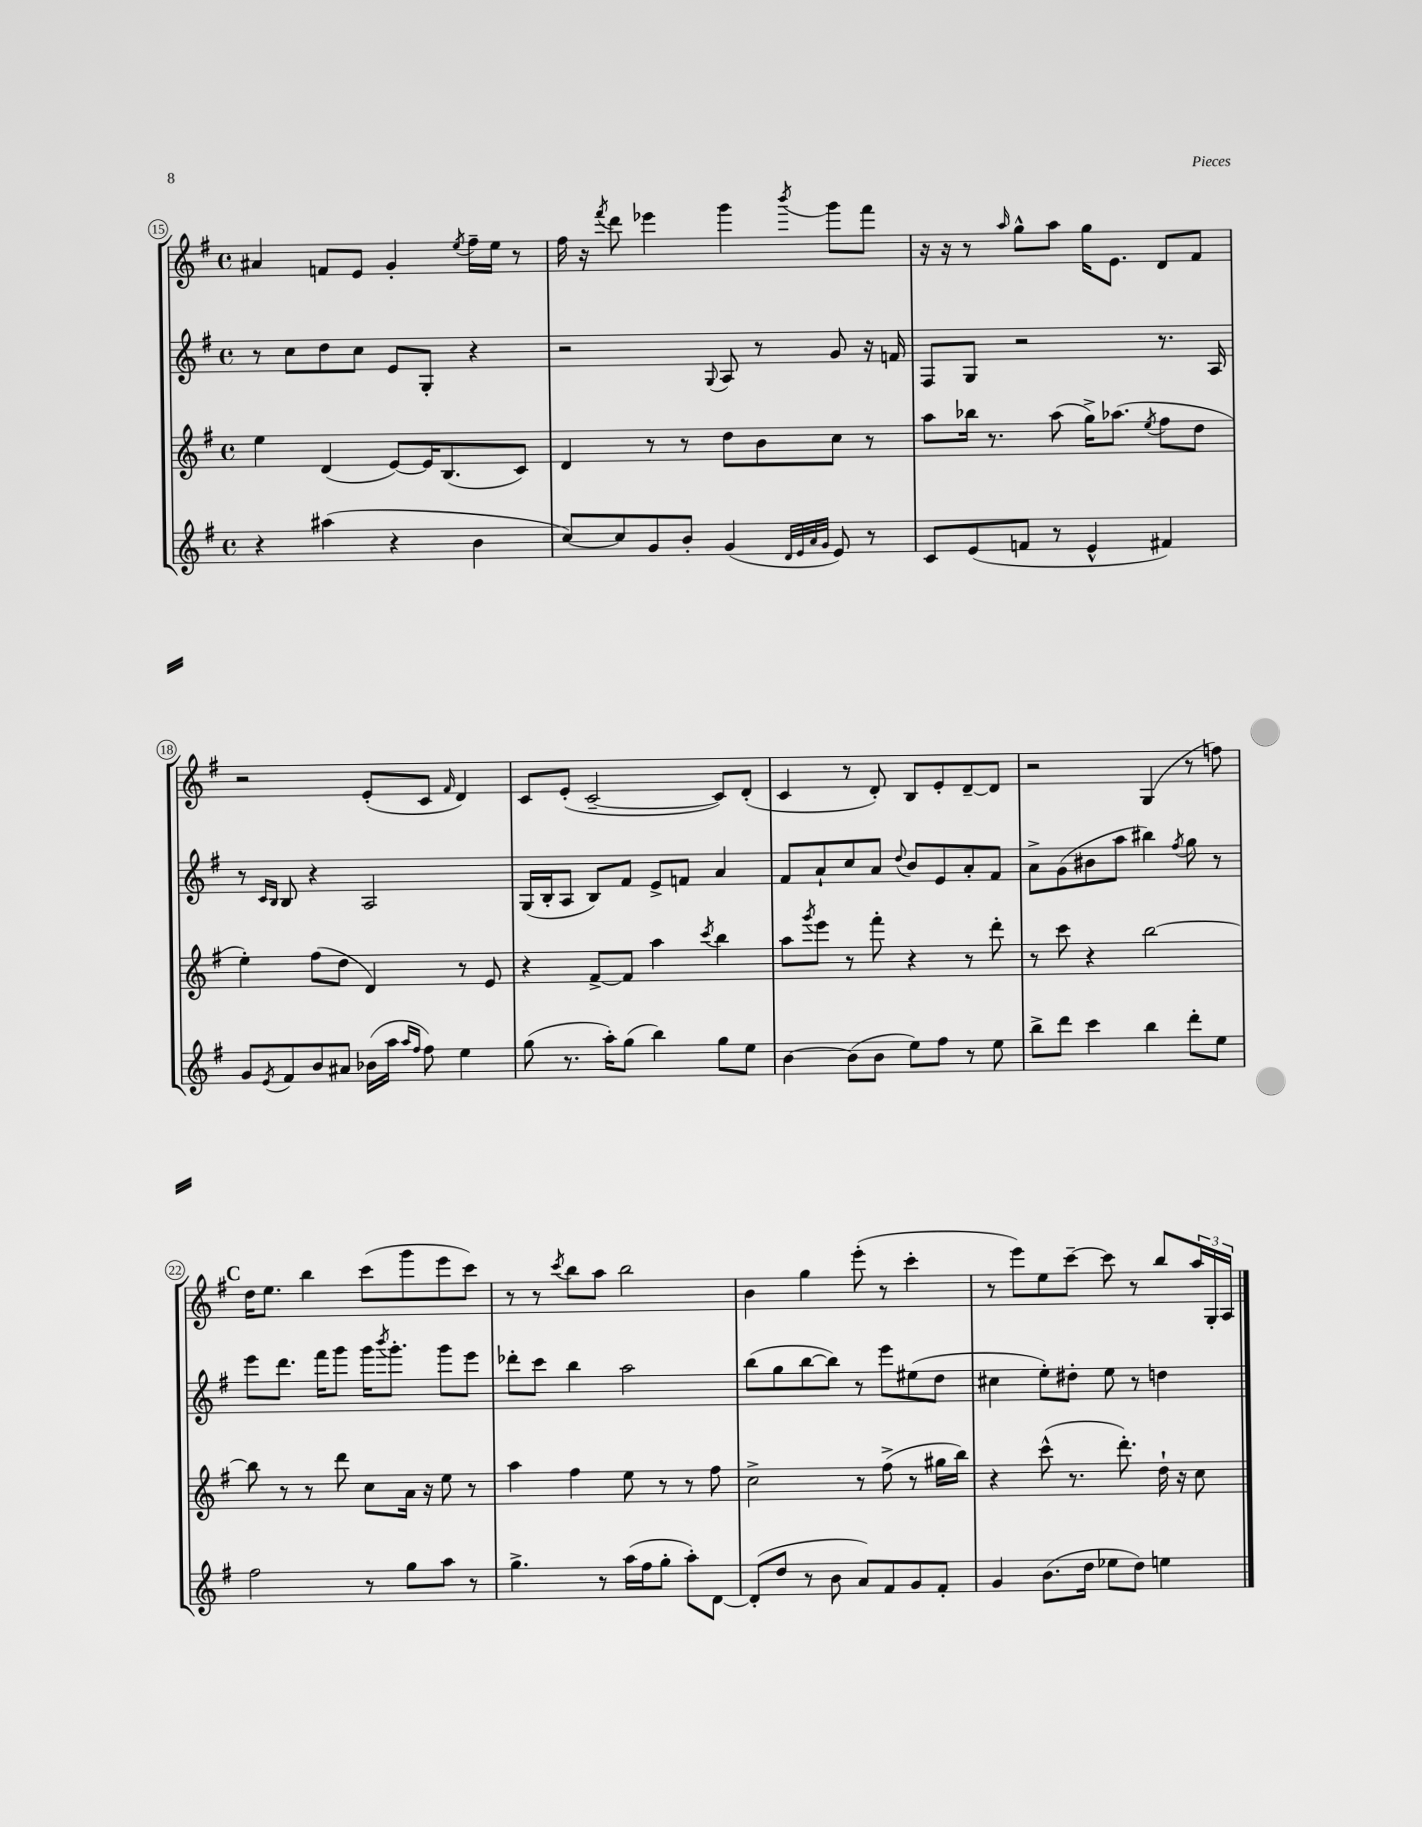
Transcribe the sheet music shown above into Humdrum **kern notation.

**kern	**kern	**kern	**kern
*part4	*part3	*part2	*part1
*staff4	*staff3	*staff2	*staff1
*clefG2	*clefG2	*clefG2	*clefG2
*k[f#]	*k[f#]	*k[f#]	*k[f#]
*M4/4	*M4/4	*M4/4	*M4/4
*met(c)	*met(c)	*met(c)	*met(c)
=15	=15	=15	=15
4r	4ee\	8r	4a#X/
.	.	8cc\L	.
(4aa#X\	(4d/	8dd\	8fn/L
.	.	8cc\J	8e/J
4r	[8e/L)	8e/L	4g'/
.	16e/K]	8G'/J	.
.	(8.B/	.	.
.	.	.	8qee/
4b\	.	4r	16ff#~\LL
.	.	.	16ee\JJ
.	8c/J)	.	8r
=16	=16	=16	=16
[8cc/L)	4d/	2r	16ff#\
.	.	.	16r
.	.	.	8qfff#/
8cc/]	.	.	8ddd\
8g/	8r	.	4eee-X\
8b'/J	8r	.	.
.	.	8qqG/	.
(4g/	8dd\L	8A/	4ggg\
.	8b\	8r	.
32qqd/LLL	.	.	.
32qqe/	.	.	.
32qqa/	.	.	.
32qqg/JJJ	.	.	8qbbb/
8e/)	8cc\J	8g/	8ggg\L
8r	8r	16r	8fff#\J
.	.	16fn/	.
=17	=17	=17	=17
8c/L	8aa\L	8F#/L	16r
.	.	.	16r
(8e/	16bb-X\Jk	8G/J	8r
.	8.r	.	.
.	.	.	16qqaa/
8fn/J	.	2r	8gg^^\L
8r	(8aa\	.	8aa\J
4e^^/	16gg^\KL)	.	16gg\KL
.	(8.aa-X\J	.	8.e\J
.	8qee/	.	.
4f#X/)	8ff#\L	8.r	8d/L
.	8dd\J	.	8f#/J
.	.	16A/	.
!!LO:LB:g=z
=18	=18	=18	=18
8g/L	4ee'\)	8r	2r
.	.	16qqc/LL	.
8qe/	.	16qqB/JJ	.
8f#/	.	8B/	.
8b/	(8ff#\L	4r	.
8a#X/J	8dd\J	.	.
(16b-X\LL	4d/)	2A/	(8e'/L
16aa\JJ	.	.	.
16qqaa/LL	.	.	.
16qqff#/JJ	.	.	.
8ff#\)	.	.	8c/J
.	.	.	16qqf#/
4ee\	8r	.	4d/)
.	8e/	.	.
=19	=19	=19	=19
(8gg\	4r	(16G/LL	8c/L
.	.	16B'/J	.
8.r	.	8A/J	(8e'/J
.	[8f#^/L	8B/L)	[2c~/
16aa'\KL)	.	.	.
(8gg\J	8f#/J]	8f#/J	.
4bb\)	4aa\	8e^/L	.
.	.	8fn/J	.
.	8qccc/	.	.
8gg\L	4bb\	4a/	8c/L])
8ee\J	.	.	(8d'/J
=20	=20	=20	=20
[4b\	8aa\L	8f#/L	4c/
.	8qggg/	.	.
.	8eee\J	8a`/	.
(8b\L]	8r	8cc/	8r
8b\J	8fff#'\	8a/J	8d'/)
.	.	8qqdd/	.
8ee\L)	4r	8b/L	8B/L
8ff#\J	.	8e/	8e'/
8r	8r	8a'/	[8d~/
8ee\	8ddd'\	8f#/J	8d/J]
=21	=21	=21	=21
8bb^\L	8r	8a^\L	2r
8ddd\J	8ccc\	(8g\	.
4ccc\	4r	8b#X\	.
.	.	8aa\J	.
4bb\	[2bb\	4bb#X\)	(4G/
.	.	8qff#/	.
8ddd'\L	.	8gg\	8r
8ee\J	.	8r	8ffn\)
!!LO:LB:g=z
!!LO:REH:place=s1:t=C
=22	=22	=22	=22
2ff#\	8bb\]	8eee\L	16dd\KL
.	.	.	8.ee\J
.	8r	8.ddd\J	.
.	8r	.	4bb\
.	.	16fff#\KL	.
.	8ddd\	8ggg\J	.
8r	8cc\L	16ggg\KL	(8ccc\L
.	.	8qbbb/	.
.	.	8.ggg'\J	.
8gg\L	16a\Jk	.	8ggg\
.	16r	.	.
8aa\J	8ee\	8ggg\L	8eee\
8r	8r	8eee\J	8ccc\J)
=23	=23	=23	=23
4.gg^\	4aa\	8ddd-X'\L	8r
.	.	8ccc\J	8r
.	.	.	8qccc/
.	4ff#\	4bb\	8bb\L
8r	.	.	8aa\J
(16aa\LL	8ee\	2aa\	2bb\
16ff#\J	.	.	.
8gg'\J	8r	.	.
8aa'\L)	8r	.	.
[8d\J	8ff#\	.	.
=24	=24	=24	=24
(8d'/L]	2cc^\	(8bb\L	4b\
8dd/J	.	8gg\	.
8r	.	[8bb\	4gg\
8b\	.	8bb\J])	.
8a/L)	8r	8r	(8eee'\
8f#/	(8ff#^\	8eee\L	8r
8g/	8r	(8ee#X\	4ccc'\
8f#'/J	16gg#X\LL	8dd\J	.
.	16bb\JJ)	.	.
=25	=25	=25	=25
4g/	4r	4cc#X\	8r
.	.	.	8eee\L)
(8.b\L	(8ccc^^\	8ee'\L)	8ee\
.	8.r	8dd#X'\J	[8ccc~\J
16dd\Jk	.	.	.
8ee-X\L	.	8ee\	8ccc\]
.	8.ddd'\)	.	.
8dd\J)	.	8r	8r
4een\	16dd`\	4ddn\	8bb/L
.	16r	.	.
.	8cc\	.	24aa/L
.	.	.	24G'/
.	.	.	24A/JJ
==	==	==	==
*-	*-	*-	*-
